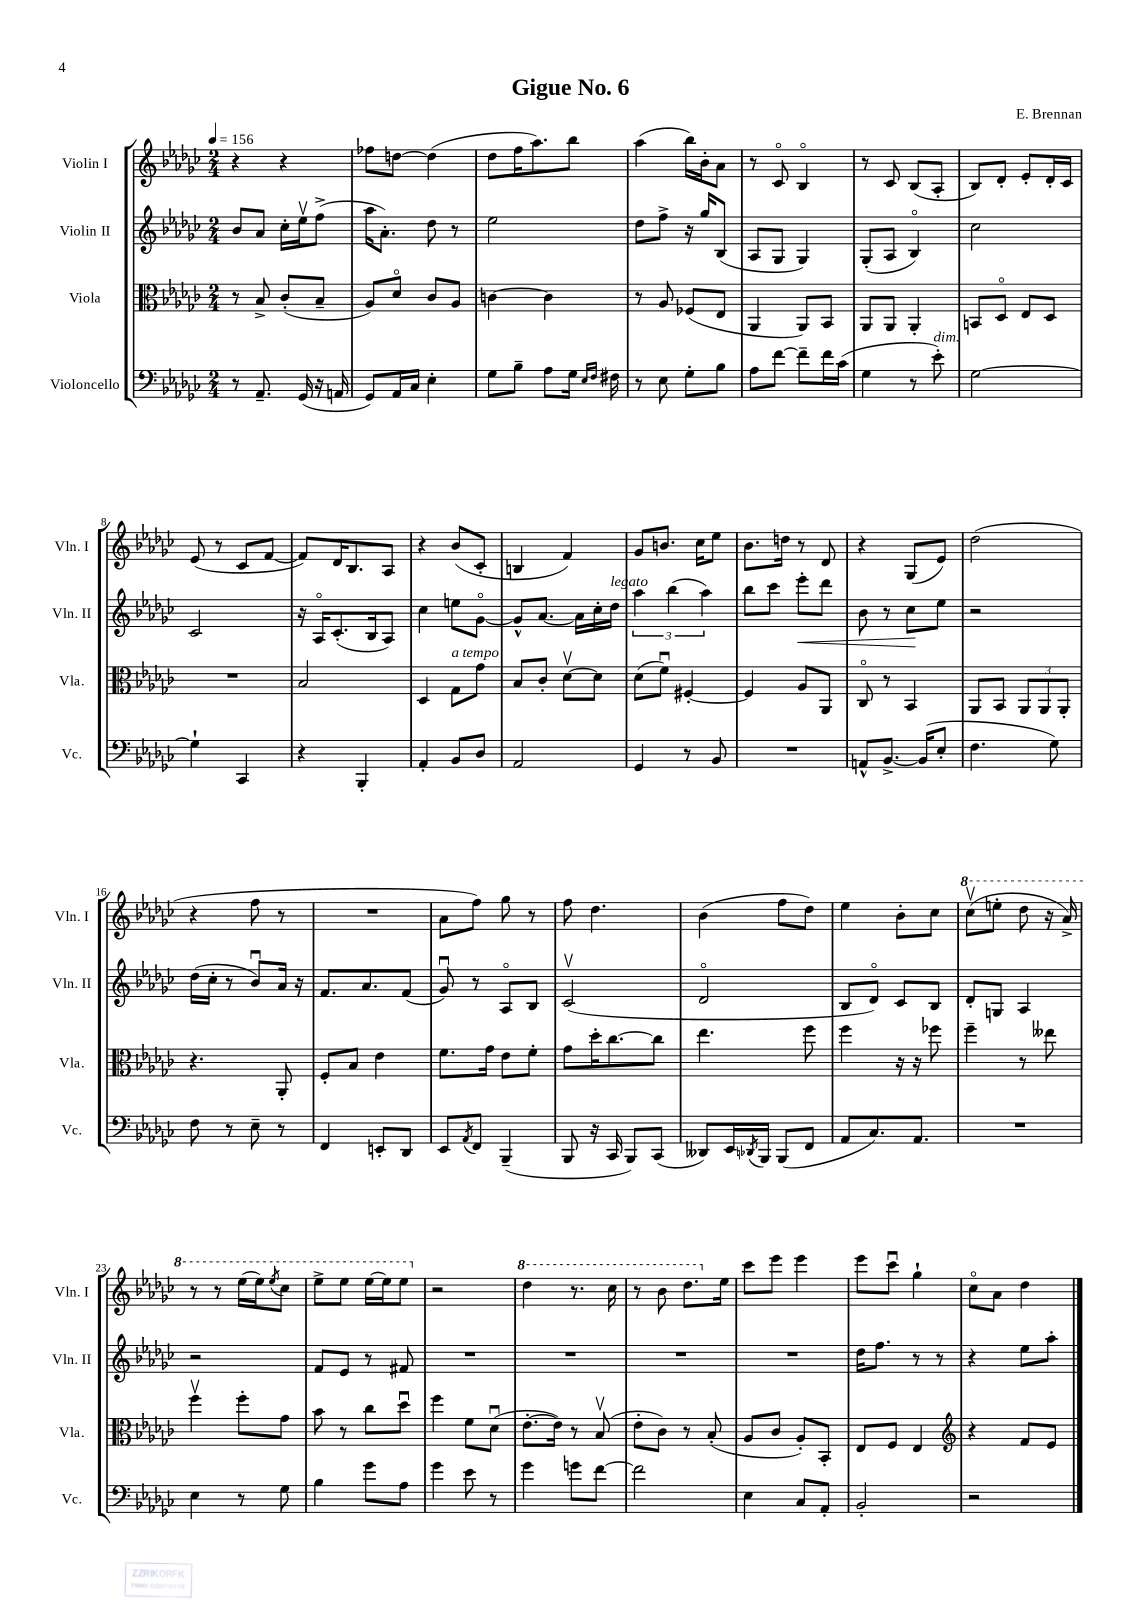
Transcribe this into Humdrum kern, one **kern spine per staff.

**kern	**kern	**kern	**dynam	**kern
*part4	*part3	*part2	*part2	*part1
*staff4	*staff3	*staff2	*staff2	*staff1
*I"Violoncello	*I"Viola	*I"Violin II	*	*I"Violin I
*I'Vc.	*I'Vla.	*I'Vln. II	*	*I'Vln. I
*clefF4	*clefC3	*clefG2	*	*clefG2
*k[b-e-a-d-g-c-]	*k[b-e-a-d-g-c-]	*k[b-e-a-d-g-c-]	*	*k[b-e-a-d-g-c-]
*M2/4	*M2/4	*M2/4	*	*M2/4
*MM156	*MM156	*MM156	*	*MM156
=1	=1	=1	=1	=1
8r	8r	8b-/L	.	4r
8.AA-~/	8B-^/	8a-/J	.	.
.	(8c-'/L	16cc-'\LL	.	4r
(16GG-/	.	16ee-v\J	.	.
16r	8B-~/J	(8ff^\J	.	.
16AAn/	.	.	.	.
=2	=2	=2	=2	=2
8GG-/L)	8A-/L)	16aa-\KL	.	8ff-X\L
.	.	8.a-'\J)	.	.
16AA-/L	8d-/J	.	.	[8ddn\J
16C-/JJ	.	.	.	.
4E-'\	8c-/L	8dd-\	.	(4dd\]
.	8A-/J	8r	.	.
=3	=3	=3	=3	=3
8G-\L	[4cn\	2ee-\	.	8dd-\L
8B-~\J	.	.	.	16ff\K
.	.	.	.	8.aa-\)
8A-\L	4c\]	.	.	.
16G-\Jk	.	.	.	8bb-\J
16qqE-/LL	.	.	.	.
16qqF/JJ	.	.	.	.
16F#X\	.	.	.	.
=4	=4	=4	=4	=4
8r	8r	8dd-\L	.	(4aa-\
8E-\	8A-/	8ff^\J	.	.
8G-'\L	(8F-X/L	16r	.	16bb-\LL)
.	.	16gg-/KL	.	16b-'\J
8B-\J	8E-/J	(8B-/J	.	8a-\J
=5	=5	=5	=5	=5
8A-\L	4AA-/	8A-/L	.	8r
[8f\J	.	8G-/J	.	8c-/
8f~\L]	8AA-/L)	4G-/)	.	4B-/
16f\L	8BB-/J	.	.	.
(16c-\JJ	.	.	.	.
=6	=6	=6	=6	=6
4G-\	8AA-/L	(8G-'/L	.	8r
.	8AA-/J	8A-/J	.	8c-/
8r	4AA-'/	4B-/)	.	(8B-/L
!LO:TX:a:i:t=dim.	!	!	!	!
8e-'\)	.	.	.	8A-'/J
=7	=7	=7	=7	=7
[2G-\	8BBn/L	2cc-\	.	8B-/L)
.	8D-/J	.	.	8d-'/J
.	8E-/L	.	.	8e-'/L
.	8D-/J	.	.	16d-'/L
.	.	.	.	16c-/JJ
!!LO:LB:g=z
=8	=8	=8	=8	=8
4G-`\]	2r	2c-/	.	(8e-/
.	.	.	.	8r
4CC-/	.	.	.	8c-/L
.	.	.	.	[8f/J
=9	=9	=9	=9	=9
4r	2B-/	16r	.	8f/L])
.	.	16A-/KL	.	.
.	.	(8.c-'/	.	16d-/K
.	.	.	.	8.B-/
4BBB-'/	.	.	.	.
.	.	16B-/k	.	.
.	.	8A-/J)	.	8A-/J
=10	=10	=10	=10	=10
4AA-'/	4D-/	4cc-\	.	4r
!	!LO:TX:a:i:t=a tempo	!	!	!
8BB-/L	8G-\L	8een\L	.	(8b-/L
8D-/J	8g-\J	[8g-\J	.	8c-'/J
=11	=11	=11	=11	=11
2AA-/	8B-/L	8g-^^/L]	.	4Bn/
.	8c-'/J	[8.a-/J	.	.
.	[8d-v\L	.	.	4f/)
.	.	16a-\LL]	.	.
.	8d-\J]	16cc-'\	.	.
!	!	!LO:TX:a:i:t=legato	!	!
.	.	16dd-\JJ	.	.
=12	=12	=12	=12	=12
4GG-/	(8d-\L	6aa-\	.	8g-/L
.	8fu\J)	.	.	8.bn/J
.	.	(6bb-\	.	.
8r	[4F#X'/	.	.	.
.	.	.	.	16cc-\KL
.	.	6aa-\)	.	.
8BB-/	.	.	.	8ee-\J
=13	=13	=13	=13	=13
2r	4F#/]	8bb-\L	.	8.b-\L
.	.	8ccc-\J	.	.
.	.	.	.	16ddn\Jk
!	!	!	!LO:HP:b	!
.	8A-/L	8eee-'\L	<	8r
.	8AA-/J	8ddd-\J	.	8d-/
=14	=14	=14	=14	=14
8AAn^^/L	8C-/	8b-\	.	4r
[8.BB-^/J	8r	8r	.	.
.	4BB-/	8cc-\L	.	(8G-/L
(16BB-/KL]	.	.	.	.
8E-'/J	.	8ee-\J	[	8e-/J)
=15	=15	=15	=15	=15
4.F\	8AA-/L	2r	.	(2dd-\
.	8BB-/J	.	.	.
.	12AA-/L	.	.	.
.	12AA-/	.	.	.
8G-\)	.	.	.	.
.	12AA-'/J	.	.	.
!!LO:LB:g=z
=16	=16	=16	=16	=16
8F\	4.r	(16dd-\LL	.	4r
.	.	16cc-'\JJ	.	.
8r	.	8r	.	.
8E-~\	.	8b-u/L)	.	8ff\
8r	8AA-'/	16a-/Jk	.	8r
.	.	16r	.	.
=17	=17	=17	=17	=17
4FF/	8F'/L	8.f/L	.	2r
.	8B-/J	.	.	.
.	.	8.a-/	.	.
8EEn'/L	4e-\	.	.	.
8DD-/J	.	(8f/J	.	.
=18	=18	=18	=18	=18
8EE-/L	8.f\L	8g-u/)	.	8a-\L
8qAA-/	.	.	.	.
8FF/J	.	8r	.	8ff\J)
.	16g-\Jk	.	.	.
(4BBB-~/	8e-\L	8A-/L	.	8gg-\
.	8f'\J	8B-/J	.	8r
=19	=19	=19	=19	=19
8BBB-/	8g-\L	(2c-v/	.	8ff\
16r	16dd-'\K	.	.	4.dd-\
16CC-/	[8.cc-\	.	.	.
8BBB-/L)	.	.	.	.
(8CC-/J	8cc-\J]	.	.	.
=20	=20	=20	=20	=20
8DD--X/L)	4.ee-\	2d-/	.	(4b-\
16EE-/L	.	.	.	.
8qDD-X/	.	.	.	.
16BBB-/JJ	.	.	.	.
(8BBB-/L	.	.	.	8ff\L
8FF/J	8ff\	.	.	8dd-\J)
=21	=21	=21	=21	=21
8AA-/L	4ff\	8B-/L	.	4ee-\
8.C-/)	.	8d-/J)	.	.
.	16r	8c-/L	.	8b-'\L
8.AA-/J	16r	.	.	.
.	8ff-X\	8B-/J	.	8cc-\J
=22	=22	=22	=22	=22
*	*	*	*	*8va
2r	4ff~\	8d-'/L	.	(8ccc-v\L
.	.	8Gn/J	.	8eeen'\J
.	8r	4A-/	.	8ddd-\
.	8ee--X\	.	.	16r
.	.	.	.	16aa-^/)
!!LO:LB:g=z
=23	=23	=23	=23	=23
4E-\	4ffv\	2r	.	8r
.	.	.	.	8r
8r	8ff'\L	.	.	(16eee-\LL
.	.	.	.	16eee-\J)
.	.	.	.	8qeee-/
8G-\	8g-\J	.	.	8ccc-\J
=24	=24	=24	=24	=24
4B-\	8b-\	8f/L	.	8eee-^\L
.	8r	8e-/J	.	8eee-\J
8g-\L	8cc-\L	8r	.	[16eee-\LL
.	.	.	.	16eee-\J]
8A-\J	8dd-u\J	8f#X/	.	8eee-\J
=25	=25	=25	=25	=25
*	*	*	*	*X8va
4g-\	4ff\	2r	.	2r
8e-\	8f\L	.	.	.
8r	(8d-u\J	.	.	.
=26	=26	=26	=26	=26
*	*	*	*	*8va
4g-\	[8.e-'\L	2r	.	4ddd-\
.	16e-\Jk])	.	.	.
8gn\L	8r	.	.	8.r
[8f\J	(8B-v/	.	.	.
.	.	.	.	16ccc-\
=27	=27	=27	=27	=27
2f\]	8e-'\L	2r	.	8r
.	8c-\J)	.	.	8bb-\
.	8r	.	.	8.ddd-\L
.	(8B-'/	.	.	.
*	*	*	*	*X8va
.	.	.	.	16ee-\Jk
=28	=28	=28	=28	=28
4E-\	8A-/L	2r	.	8ccc-\L
.	8c-/J	.	.	8eee-\J
8C-/L	8A-'/L)	.	.	4eee-\
8AA-'/J	8BB-'/J	.	.	.
=29	=29	=29	=29	=29
2BB-'/	8E-/L	16dd-\KL	.	8eee-\L
.	.	8.ff\J	.	.
.	8F/J	.	.	8ccc-u\J
.	4E-/	8r	.	4gg-`\
.	.	8r	.	.
=30	=30	=30	=30	=30
*	*clefG2	*	*	*
2r	4r	4r	.	8cc-\L
.	.	.	.	8a-\J
.	8f/L	8ee-\L	.	4dd-\
.	8e-/J	8aa-'\J	.	.
==	==	==	==	==
*-	*-	*-	*-	*-
